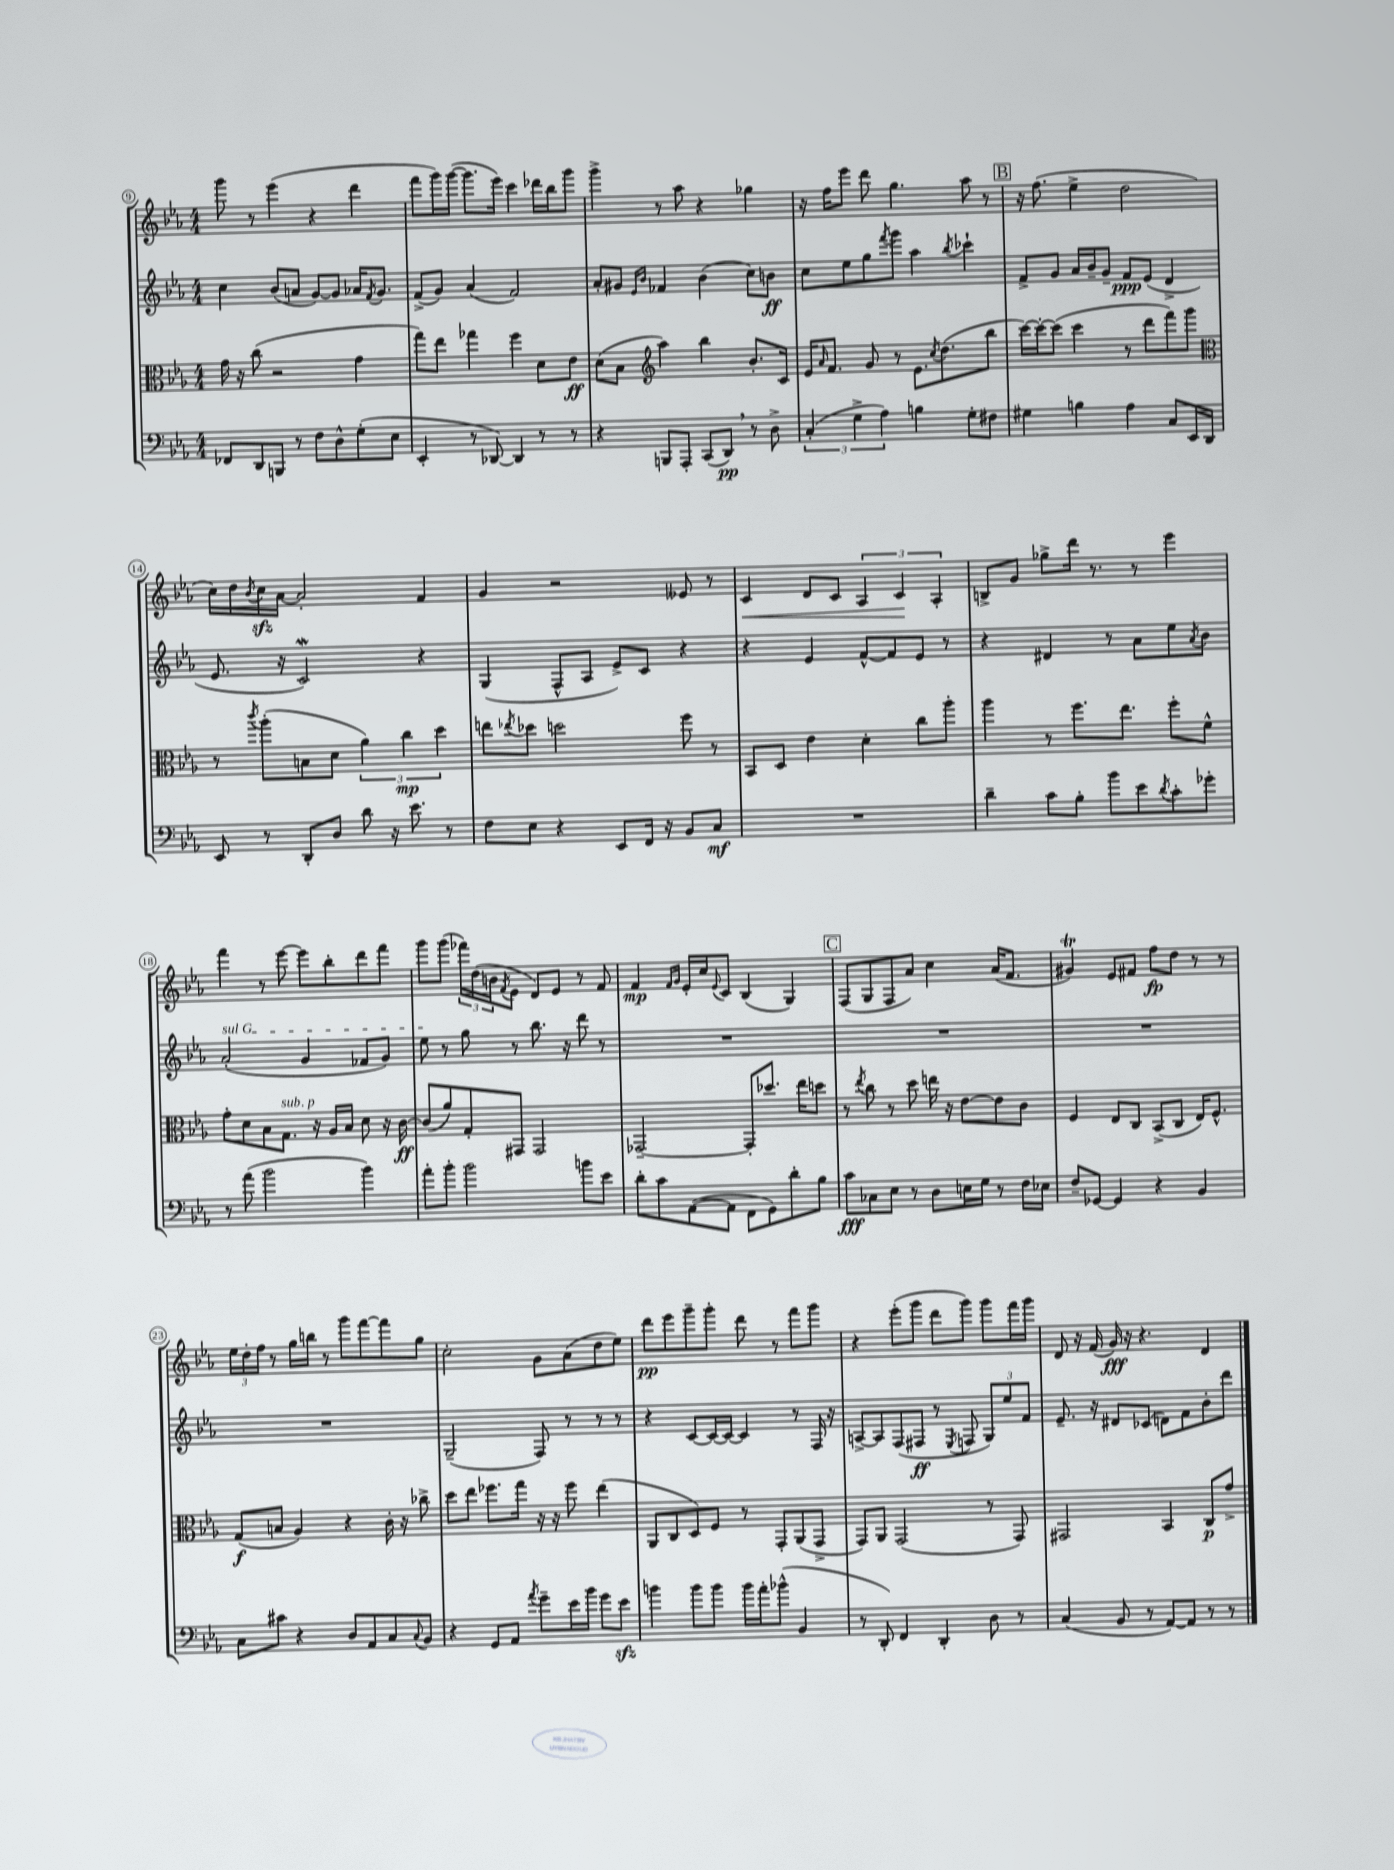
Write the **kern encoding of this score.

**kern	**dynam	**kern	**dynam	**kern	**dynam	**kern	**dynam
*part4	*part4	*part3	*part3	*part2	*part2	*part1	*part1
*staff4	*staff4	*staff3	*staff3	*staff2	*staff2	*staff1	*staff1
*clefF4	*	*clefC3	*	*clefG2	*	*clefG2	*
*k[b-e-a-]	*	*k[b-e-a-]	*	*k[b-e-a-]	*	*k[b-e-a-]	*
*M4/4	*	*M4/4	*	*M4/4	*	*M4/4	*
=9	=9	=9	=9	=9	=9	=9	=9
8FF-X/L	.	16g\	.	4cc\	.	8ggg\	.
.	.	16r	.	.	.	.	.
8DD/	.	(8cc\	.	.	.	8r	.
8BBBn/J	.	2r	.	(8b-/L	.	(4eee-\	.
8r	.	.	.	8an/J	.	.	.
8F\L	.	.	.	[8g/L)	.	4r	.
8D^^\	.	.	.	8g/J]	.	.	.
(8G'\	.	4g\	.	16a-X/KL	.	4ddd\	.
.	.	.	.	8qf/	.	.	.
.	.	.	.	8.g/J	.	.	.
8E-\J	.	.	.	.	.	.	.
=10	=10	=10	=10	=10	=10	=10	=10
4EE-'/	.	8gg\L)	.	(8f^/L	.	8fff\L	.
.	.	8ee-\J	.	8g/J)	.	16ggg\L)	.
.	.	.	.	.	.	([16ggg\JJ	.
8r	.	4gg-X\	.	(4a-/	.	8.ggg\L]	.
[8DD-X/)	.	.	.	.	.	.	.
.	.	.	.	.	.	16eee-\Jk)	.
4DD-/]	.	4ff\	.	2f/)	.	4ccc\	.
8r	.	8d\L	.	.	.	16ddd-X\LL	.
.	.	.	.	.	.	16bb-\J	.
8r	.	8e-\J	ff	.	.	8ggg\J	.
=11	=11	=11	=11	=11	=11	=11	=11
4r	.	(8d\L	.	8a-'/L	.	4ggg^\	.
.	.	8B-\J	.	8g#X/J	.	.	.
*	*	*clefG2	*	*	*	*	*
.	.	.	.	16qqe-/LL	.	.	.
.	.	.	.	16qqb-/JJ	.	.	.
8BBBn/L	.	4aa-\)	.	4f-X/	.	8r	.
8AAA-'/J	.	.	.	.	.	8aa-\	.
(8CC/L	.	4bb-\	.	(4b-\	.	4r	.
8DD,/J)	pp	.	.	.	.	.	.
8r	.	8.b-'/L	.	8cc\L)	.	4gg-X\	.
8D^\	.	.	.	8bn\J	ff	.	.
.	.	16c/Jk	.	.	.	.	.
=12	=12	=12	=12	=12	=12	=12	=12
(6C'/	.	16e-/KL	.	8cc\L	.	16r	.
.	.	16qqa-/	.	.	.	.	.
.	.	8.f/J	.	.	.	16ff\KL	.
.	.	.	.	8ee-\	.	8eee-\J	.
6G^\	.	.	.	.	.	.	.
.	.	8g/	.	8gg\	.	8ddd\	.
6A-\)	.	.	.	.	.	.	.
.	.	.	.	8qfff/	.	.	.
.	.	8r	.	8ggg\J	.	4.gg\	.
4Bn\	.	8.e-\L	.	4aa-\	.	.	.
.	.	8qcc/	.	.	.	.	.
.	.	(8.dd\	.	.	.	.	.
.	.	.	.	8qbb-/	.	.	.
8G'\L	.	.	.	4ccc-X`\	.	8aa-\	.
8F#X\J	.	8bb-\J	.	.	.	8r	.
!!LO:REH:place=s1:t=B
=13	=13	=13	=13	=13	=13	=13	=13
4G#X\	.	[16ccc\LL)	.	8f^/L	.	16r	.
.	.	16ccc'\J_	.	.	.	(8.ff\	.
.	.	(8ccc\J]	.	8g/J	.	.	.
4Bn\	.	4ccc\	.	16a-/LL	.	4ee-^\	.
.	.	.	.	16b-~/J	.	.	.
.	.	.	.	8g~/J	.	.	.
4A-\	.	8r	.	8f/L	ppp	2dd\	.
.	.	8ddd\L	.	(8e-/J	.	.	.
8C/L	.	8fff\)	.	4d^/	.	.	.
16EE-/L	.	8ggg\J	.	.	.	.	.
16DD/JJ	.	.	.	.	.	.	.
!!LO:LB:g=z
=14	=14	=14	=14	=14	=14	=14	=14
*	*	*clefC3	*	*	*	*	*
8EE-/	.	8r	.	8.e-/	.	16cc\LL)	.
.	.	.	.	.	.	16dd\	.
.	.	8qccc/	.	.	.	8qb-/	.
8r	.	(8aa-'\L	.	.	.	16cczz\	.
.	.	.	.	16r	.	[16a-\JJ	.
8DD'/L	.	8Bn\	.	2cW/)	.	2a-'/]	.
8D/J	.	8d\J	.	.	.	.	.
8d\	.	6a-\)	.	.	.	.	.
16r	.	.	.	.	.	.	.
.	.	6cc\	mp	.	.	.	.
8.e-\	.	.	.	.	.	.	.
.	.	.	.	4r	.	4f/	.
.	.	6dd\	.	.	.	.	.
8r	.	.	.	.	.	.	.
=15	=15	=15	=15	=15	=15	=15	=15
8F\L	.	8een\L	.	(4G/	.	4g/	.
.	.	8qee-X/	.	.	.	.	.
8E-\J	.	8dd-X\J	.	.	.	.	.
4r	.	2ddn\	.	8F^^/L	.	2r	.
.	.	.	.	8A-/J	.	.	.
8EE-/L	.	.	.	8e-^/L)	.	.	.
16FF/Jk	.	.	.	8c/J	.	.	.
16r	.	.	.	.	.	.	.
8BB-/L	.	8ff\	.	4r	.	8e--X/	.
8C/J	mf	8r	.	.	.	8r	.
=16	=16	=16	=16	=16	=16	=16	=16
!	!	!	!	!	!	!	!LO:HP:b
1r	.	8BB-/L	.	4r	.	4c/	<
.	.	8D/J	.	.	.	.	.
.	.	4e-\	.	4e-/	.	8d/L	.
.	.	.	.	.	.	8c/J	.
.	.	4d'\	.	[8f^^/L	.	6A-/	.
.	.	.	.	8f/]	.	.	.
.	.	.	.	.	.	6c/	.
.	.	8cc\L	.	8e-/J	.	.	.
.	.	.	.	.	.	6A-'/	[
.	.	8aa-'\J	.	8r	.	.	.
=17	=17	=17	=17	=17	=17	=17	=17
4d~\	.	4aa-\	.	4r	.	8Bn^/L	.
.	.	.	.	.	.	8g/J	.
8c\L	.	8r	.	4d#X/	.	8gg-X^\L	.
8B-'\J	.	8.ff\L	.	.	.	16ddd\Jk	.
.	.	.	.	.	.	8.r	.
8b-\L	.	.	.	8r	.	.	.
.	.	8.ee-\J	.	.	.	.	.
8e-\	.	.	.	8a-\L	.	8r	.
8qd/	.	.	.	.	.	.	.
8c'\	.	8ff'\L	.	8ee-\	.	4eee-\	.
.	.	.	.	8qa-/	.	.	.
8g-X'\J	.	8f^^\J	.	8b-\J	.	.	.
!!LO:LB:g=z
=18	=18	=18	=18	=18	=18	=18	=18
!	!	!	!	!LO:TX:a:i:t=sul G	!	!	!
8r	.	8g'\L	.	(2a-'/	.	4fff\	.
(8a-\	.	8d\	.	.	.	.	.
2b-\	.	8B-\	.	.	.	8r	.
!	!	!LO:TX:a:i:t=sub. p	!	!	!	!	!
.	.	8.G\J	.	.	.	[8eee-\	.
.	.	.	.	4g/	.	8eee-\L]	.
.	.	16r	.	.	.	.	.
.	.	16A-/LL	.	.	.	8bb-'\	.
.	.	16B-/JJ	.	.	.	.	.
4b-\)	.	8d\	.	8f-X/L	.	8ddd\	.
.	.	16r	.	8g/J)	.	8fff\J	.
.	.	[16c\	ff	.	.	.	.
=19	=19	=19	=19	=19	=19	=19	=19
8a-'\L	.	(8c/L]	.	8ee-\	.	8ggg\L	.
8b-'\J	.	8a-/)	.	8r	.	(8ggg\J	.
2b-\	.	8G'/	.	8gg\	.	24fff-X\LL)	.
.	.	.	.	.	.	(24dd\	.
.	.	.	.	.	.	24bn\J	.
.	.	.	.	.	.	8qf/	.
.	.	8GG#X/J	.	8r	.	8e-\J	.
.	.	2GG#/	.	8.bb-\	.	8d/L)	.
.	.	.	.	.	.	8e-/J	.
.	.	.	.	16r	.	.	.
8bn\L	.	.	.	8ddd\	.	8r	.
8e-\J	.	.	.	8r	.	8f/	.
=20	=20	=20	=20	=20	=20	=20	=20
8d'\L	.	[2GG-X~/	.	1r	.	4f/	mp
8c\	.	.	.	.	.	.	.
.	.	.	.	.	.	16qqf/LL	.
.	.	.	.	.	.	16qqg/JJ	.
([8AA-\	.	.	.	.	.	16e-'/LL	.
.	.	.	.	.	.	16cc/J	.
.	.	.	.	.	.	8qqe-/	.
8AA-\J]	.	.	.	.	.	8c/J	.
8FF\L	.	8GG-'/L]	.	.	.	(4B-/	.
8GG\)	.	8.dd-X/J	.	.	.	.	.
8d'\	.	.	.	.	.	4G/)	.
.	.	16ee-\KL	.	.	.	.	.
8B-\J	.	8ddn\J	.	.	.	.	.
!!LO:REH:place=s1:t=C
=21	=21	=21	=21	=21	=21	=21	=21
8c\L	fff	8r	.	1r	.	(8F/L	.
.	.	8qee-/	.	.	.	.	.
8C-X\	.	8cc\	.	.	.	8G/	.
8E-\J	.	8r	.	.	.	8F/	.
8r	.	8dd\	.	.	.	8a-/J)	.
8D\L	.	16een\	.	.	.	4cc\	.
.	.	16r	.	.	.	.	.
16En\L	.	[8e-\L	.	.	.	.	.
16G\JJ	.	.	.	.	.	.	.
8r	.	8e-\]	.	.	.	(16a-/KL	.
.	.	.	.	.	.	8.f/J	.
16F\LL	.	8c\J	.	.	.	.	.
16E-X\JJ	.	.	.	.	.	.	.
=22	=22	=22	=22	=22	=22	=22	=22
8F~/L	.	4F/	.	1r	.	4g#Xt/)	.
[8GG-X/J	.	.	.	.	.	.	.
4GG-/]	.	8E-/L	.	.	.	8e-/L	.
.	.	8C/J	.	.	.	8f#X/J	.
4r	.	(8BB-^/L	.	.	.	8ff\L	fp
.	.	8C/J	.	.	.	8dd\J	.
4BB-/	.	16E-/KL)	.	.	.	8r	.
.	.	8.F^^/J	.	.	.	.	.
.	.	.	.	.	.	8r	.
!!LO:LB:g=z
=23	=23	=23	=23	=23	=23	=23	=23
8C\L	.	(8G/L	f	1r	.	24ee-\LL	.
.	.	.	.	.	.	24dd'\	.
.	.	.	.	.	.	24ff\JJ	.
8c#X\J	.	8Bn/J	.	.	.	8r	.
4r	.	4A-/)	.	.	.	16gg\LL	.
.	.	.	.	.	.	16bbn\JJ	.
.	.	.	.	.	.	8r	.
8D/L	.	4r	.	.	.	8ggg\L	.
8AA-/	.	.	.	.	.	[8fff\	.
8C/	.	16c'\	.	.	.	8fff\]	.
.	.	16r	.	.	.	.	.
8qqC/	.	.	.	.	.	.	.
8BB-/J	.	8cc-X^\	.	.	.	8gg\J	.
=24	=24	=24	=24	=24	=24	=24	=24
4r	.	8dd\L	.	(2G~/	.	2cc'\	.
.	.	8ee-\J	.	.	.	.	.
8GG/L	.	8.ff-X\L	.	.	.	.	.
8AA-/J	.	.	.	.	.	.	.
.	.	16gg\Jk	.	.	.	.	.
8qa-/	.	.	.	.	.	.	.
8g~\L	.	16r	.	8F/)	.	8g\L	.
.	.	16r	.	.	.	.	.
16e-\L	.	8ff-\	.	8r	.	(8a-\	.
16b-\JJ	.	.	.	.	.	.	.
8g\L	.	(4ee-\	.	8r	.	8dd\	.
8e-zz\J	.	.	.	8r	.	8ee-\J)	.
=25	=25	=25	=25	=25	=25	=25	=25
4bn\	.	8AA-/L	.	4r	.	8ddd\L	pp
.	.	8C/	.	.	.	8eee-\	.
8b\L	.	8D/)	.	[8c/L	.	8ggg~\	.
8b\J	.	8F/J	.	16c/L_	.	8ggg'\J	.
.	.	.	.	16c/JJ_	.	.	.
16b\LL	.	8r	.	4c/]	.	8ddd\	.
16a-'\J	.	.	.	.	.	.	.
(8b-X^^\J	.	8GG'/L	.	.	.	8r	.
4BB-/	.	(8AA-/	.	8r	.	8fff\L	.
.	.	8GG^/J	.	16F/	.	8ggg\J	.
.	.	.	.	16r	.	.	.
=26	=26	=26	=26	=26	=26	=26	=26
8r	.	8GG/L)	.	[8An^/L	.	4r	.
8DD'/)	.	8AA-/J	.	8A/]	.	.	.
4FF/	.	(2GG/	.	(8F/	.	(8eee-'\L	.
.	.	.	.	8F#X/J	ff	8ggg\J	.
4DD'/	.	.	.	8r	.	8ddd\L	.
.	.	.	.	8qE-/	.	.	.
.	.	.	.	8Fn/	.	8ggg\J)	.
8D\	.	8r	.	12G/L)	.	8ggg\L	.
.	.	.	.	12ee-/	.	.	.
8r	.	8GG/)	.	.	.	16fff\L	.
.	.	.	.	12f/J	.	.	.
.	.	.	.	.	.	16ggg\JJ	.
=27	=27	=27	=27	=27	=27	=27	=27
(4C/	.	2GG#X/	.	8.e-~/	.	8d/	.
.	.	.	.	.	.	16r	.
.	.	.	.	16r	.	(16f/	.
8BB-/	.	.	.	8d#X/L	.	16g/)	fff
.	.	.	.	.	.	16r	.
8r	.	.	.	(8c-X/J	.	4.r	.
[8AA-/L)	.	4BB-/	.	8dn\L)	.	.	.
8AA-/J]	.	.	.	8f\	.	.	.
8r	.	8C/L	p	8b-'\	.	4d/	.
8r	.	8g^/J	.	8ddd\J	.	.	.
==	==	==	==	==	==	==	==
*-	*-	*-	*-	*-	*-	*-	*-
